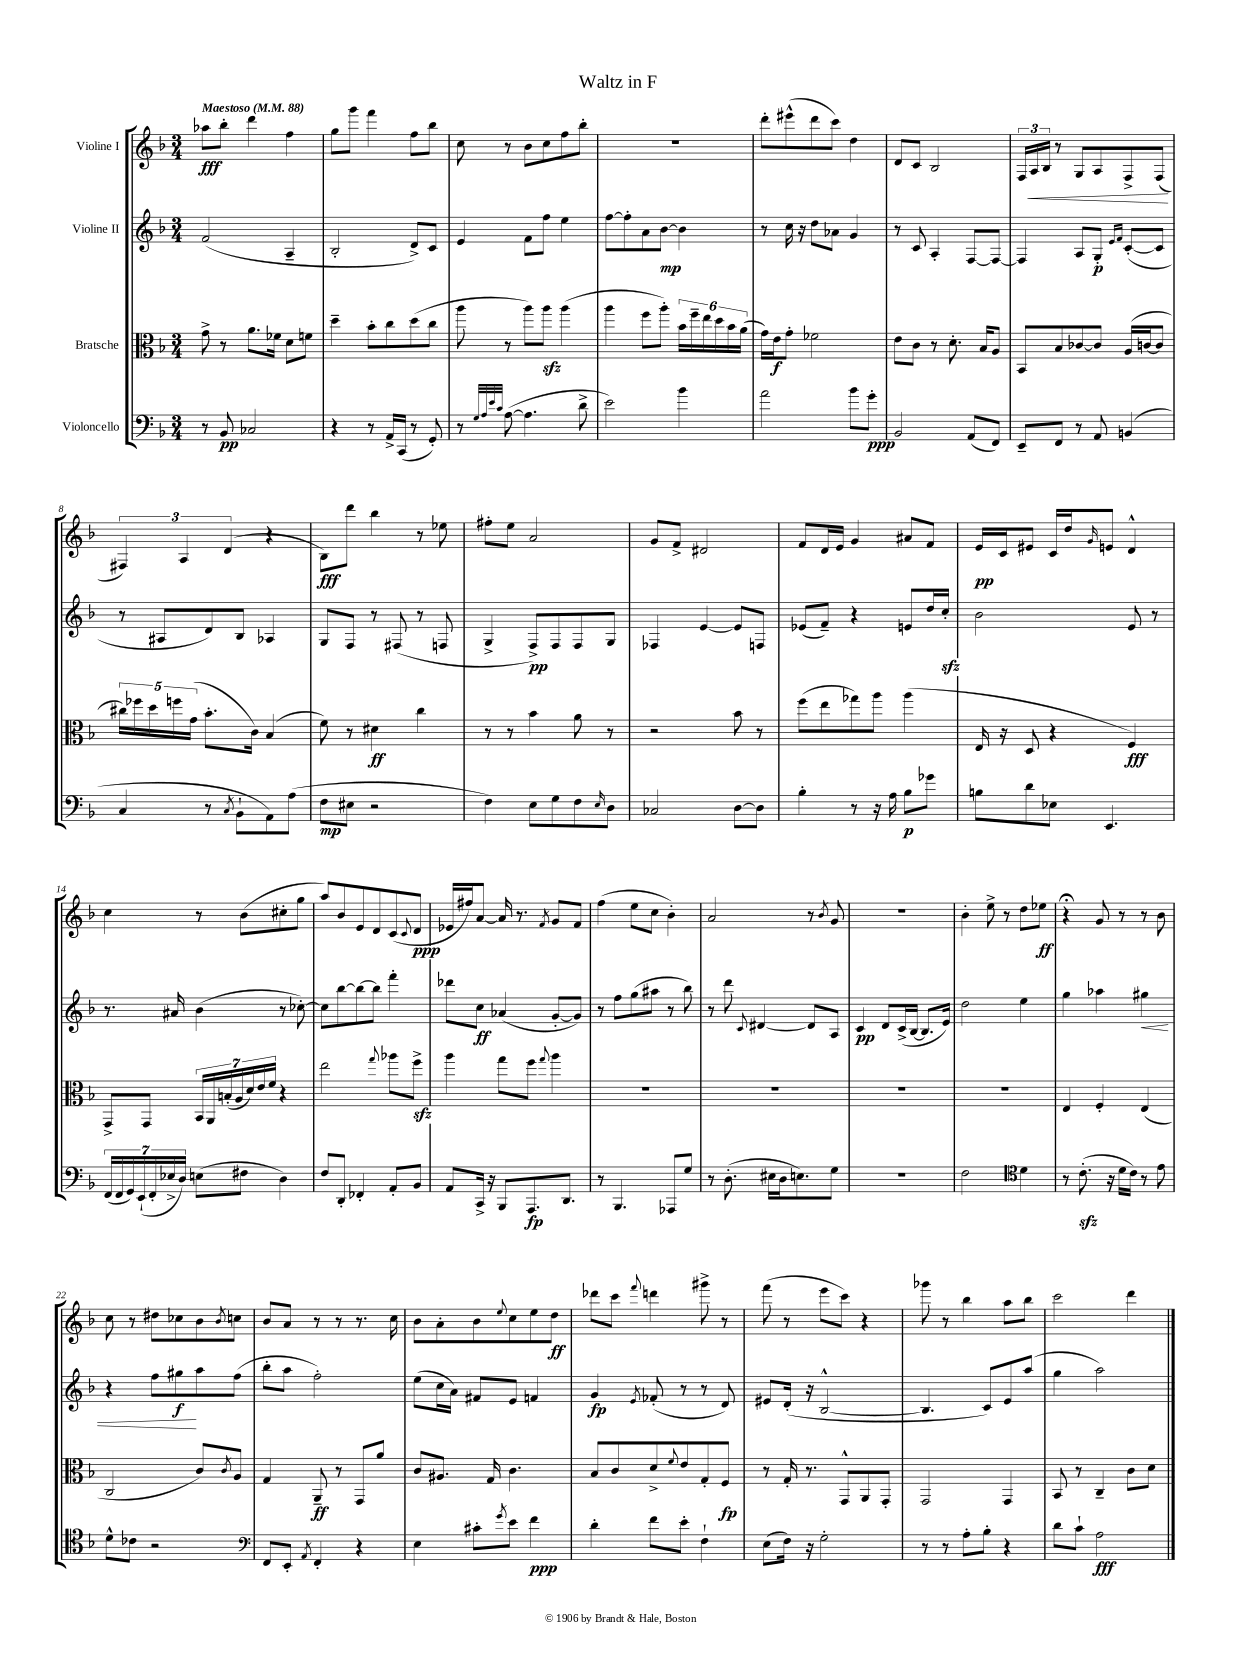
\header { title = "Waltz in F" }
<<
\new StaffGroup <<
\new Staff = "s0" \with { instrumentName = "Violine I" } {
    \clef treble \key f \major \numericTimeSignature \time 3/4 \tempo "Maestoso" 4 = 88
    aes''8\fff bes''8-. d'''4 f''4 |
    g''8 g'''8 f'''4 f''8 bes''8 |
    c''8 r8 bes'8 c''8 f''8 bes''8-. |
    R2. |
    d'''8-. eis'''8-^( d'''8 c'''8) d''4 |
    d'8 c'8 bes2 |
    \tuplet 3/2 { f16 a16\< bes16 } r8 g8 a8 f8-> f8\!( |
    \tuplet 3/2 { fis4) a4 d'4( } r4 |
    bes8\fff) d'''8 bes''4 r8 ees''8 |
    fis''8-. e''8 a'2 |
    g'8 f'8-> dis'2 |
    f'8 d'16 e'16 g'4 ais'8 f'8 |
    e'16\pp c'16 eis'8 c'16 d''16 \grace { g'16 } e'8 d'4-^ |
    c''4 r8 bes'8( cis''8-. g''8 |
    a''8) bes'8 e'8 d'8 c'8( \appoggiatura { c'8 } d'8\ppp |
    ees'16 fis''16) a'8~ a'16 r8. \acciaccatura { f'8 } g'8 f'8 |
    f''4( e''8 c''8 bes'4-.) |
    a'2 r8 \acciaccatura { bes'8 } g'8 |
    R2. |
    bes'4-. e''8-> r8 d''8 ees''8\ff |
    r4\fermata g'8 r8 r8 bes'8 |
    c''8 r8 dis''8 ces''8 bes'8 \acciaccatura { bes'8 } c''8 |
    bes'8 a'8 r8 r8 r8. c''16 |
    bes'8 a'8-. bes'8 \appoggiatura { e''8 } c''8 e''8 d''8\ff |
    des'''8 c'''8 \appoggiatura { f'''8 } d'''4 gis'''8-> r8 |
    f'''8( r8 e'''8 c'''8) r4 |
    ges'''8 r8 bes''4 a''8 bes''8 |
    c'''2 d'''4 \bar "|." |
}
\new Staff = "s1" \with { instrumentName = "Violine II" } {
    \clef treble \key f \major \numericTimeSignature \time 3/4
    f'2( a4-- |
    bes2-. d'8->) c'8 |
    e'4 f'8 f''8 e''4 |
    f''8~ f''8-. a'8 bes'8~\mp bes'4 |
    r8 c''16 r16 d''8 aes'8 g'4 |
    r8 c'8 a4-. f8~ f8~ |
    f4 a8 g8-.\p \grace { e'16 f'16 } c'8~-.( c'8 |
    r8 ais8 d'8) bes8 aes4 |
    g8 f8 r8 fis8( r8 f8 |
    g4-> f8->\pp) f8 f8 g8 |
    fes4 e'4~ e'8 f8 |
    ees'8( f'8--) r4 e'8 d''16 c''16-.\sfz |
    bes'2 e'8 r8 |
    r8. ais'16 bes'4( r8 ces''8~-.) |
    ces''8 bes''8~ bes''8~ bes''8 f'''4-. |
    des'''8 c''8\ff aes'4( g'8~-. g'8) |
    r8 f''8 g''8( ais''8 r8 bes''8) |
    r8 d'''8 \appoggiatura { c'8 } dis'4~ dis'8 a8 |
    c'4\pp d'8 c'16->( bes16~ bes8. e'16) |
    d''2 e''4 |
    g''4 aes''4 gis''4\< |
    r4 f''8 gis''8\f\! a''8 f''8( |
    bes''8-. a''8 f''2-.) |
    e''8( c''16 a'16) fis'8 e'8 f'4 |
    g'4\fp \acciaccatura { e'8 } fes'8-.( r8 r8 d'8) |
    eis'8 d'16-.( r16 bes2~-^ |
    bes4. c'8) e'8 a''8( |
    g''4 a''2) \bar "|." |
}
\new Staff = "s2" \with { instrumentName = "Bratsche" } {
    \clef alto \key f \major \numericTimeSignature \time 3/4
    g'8-> r8 a'8. fes'16 d'8 f'8 |
    d''4-- bes'8-. c''8 d''8( c''8 |
    a''8 r8 a''8) a''8\sfz a''4( |
    a''4 f''8 a''8-.) \tuplet 6/4 { bes'16 f''16-- e''16 d''16 bes'16 a'16( } |
    g'16) e'16\f g'8-. fes'2 |
    e'8 c'8 r8 d'8.-. bes16 a8 |
    bes,8 bes8 ces'8~ ces'8 a16( c'16~ c'8 |
    \tuplet 5/4 { cis''16) fes''16 d''16 f''16 g'16( } bes'8.-. c'16) bes4( |
    f'8) r8 dis'4\ff c''4 |
    r8 r8 bes'4 a'8 r8 |
    r2 bes'8 r8 |
    f''8( e''8 ges''8) a''8 a''4( |
    e16 r16 d8 r4 f4\fff) |
    g,8-> g,8 \tuplet 7/4 { bes,16 a,16 b16-.( a16 d'16) e'16 f'16 } r4 |
    e''2 \appoggiatura { g''8 } aes''8 f''8->\sfz |
    a''4 g''8 f''8 \appoggiatura { g''8 } a''4 |
    R2. |
    R2. |
    R2. |
    R2. |
    e4 f4-. e4( |
    c2 c'8) \acciaccatura { c'8 } a8 |
    g4 a,8--\ff r8 g,8 a'8 |
    c'8 ais8. g16 c'4. |
    bes8 c'8 d'8-> \appoggiatura { f'8 } e'8 g8-. f8\fp |
    r8 g16-. r8. g,8-^ a,8 g,8-. |
    g,2 g,4 |
    bes,8 r8 c4-- c'8 d'8 \bar "|." |
}
\new Staff = "s3" \with { instrumentName = "Violoncello" } {
    \clef bass \key f \major \numericTimeSignature \time 3/4
    r8 bes,8\pp ces2 |
    r4 r8 a,16-> c,16( r8 g,8-.) |
    r8 \grace { g32 a32 e'32 c'32 } a8~( a4. d'8-> |
    e'2) bes'4 |
    a'2 bes'8 g'8-.\ppp |
    bes,2 a,8( f,8) |
    e,8-- f,8 r8 a,8 b,4( |
    c4 r8 \acciaccatura { c8 } bes,8-! a,8) a8( |
    f8\mp eis8 r2 |
    f4) e8 g8 f8 \grace { e16 } d8 |
    ces2 d8~ d8 |
    bes4-. r8 r16 a16 bes8\p ges'8 |
    b8 d'8 ees8 e,4. |
    \tuplet 7/4 { f,16( f,16 g,16) e,16-!( f,16-. ees16-> d16) } e8( fis8 d4) |
    f8 d,8-. fes,4-. a,8-. bes,8 |
    a,8 c,16-> r16 bes,,8 a,,8.\fp d,8. |
    r8 bes,,4. aes,,8 g8 |
    r8 d8.-.( eis16 d16 e8.) g8 |
    R2. |
    f2 \clef tenor d'4 |
    r8 c'8.-.\sfz( r16 d'16 c'16) r8 e'8 |
    d'8-^ ces'8 r2 |
    \clef bass f,8 e,8-. \acciaccatura { a,8 } f,4-. r4 |
    e4 cis'8-. \acciaccatura { g'8 } e'8 f'4\ppp |
    d'4-. f'8 e'8-. f4-! |
    e8( f16) r16 g2-. |
    r8 r8 a8-. bes8-. r4 |
    d'8 c'8-! a2\fff \bar "|." |
}
>>
>>
